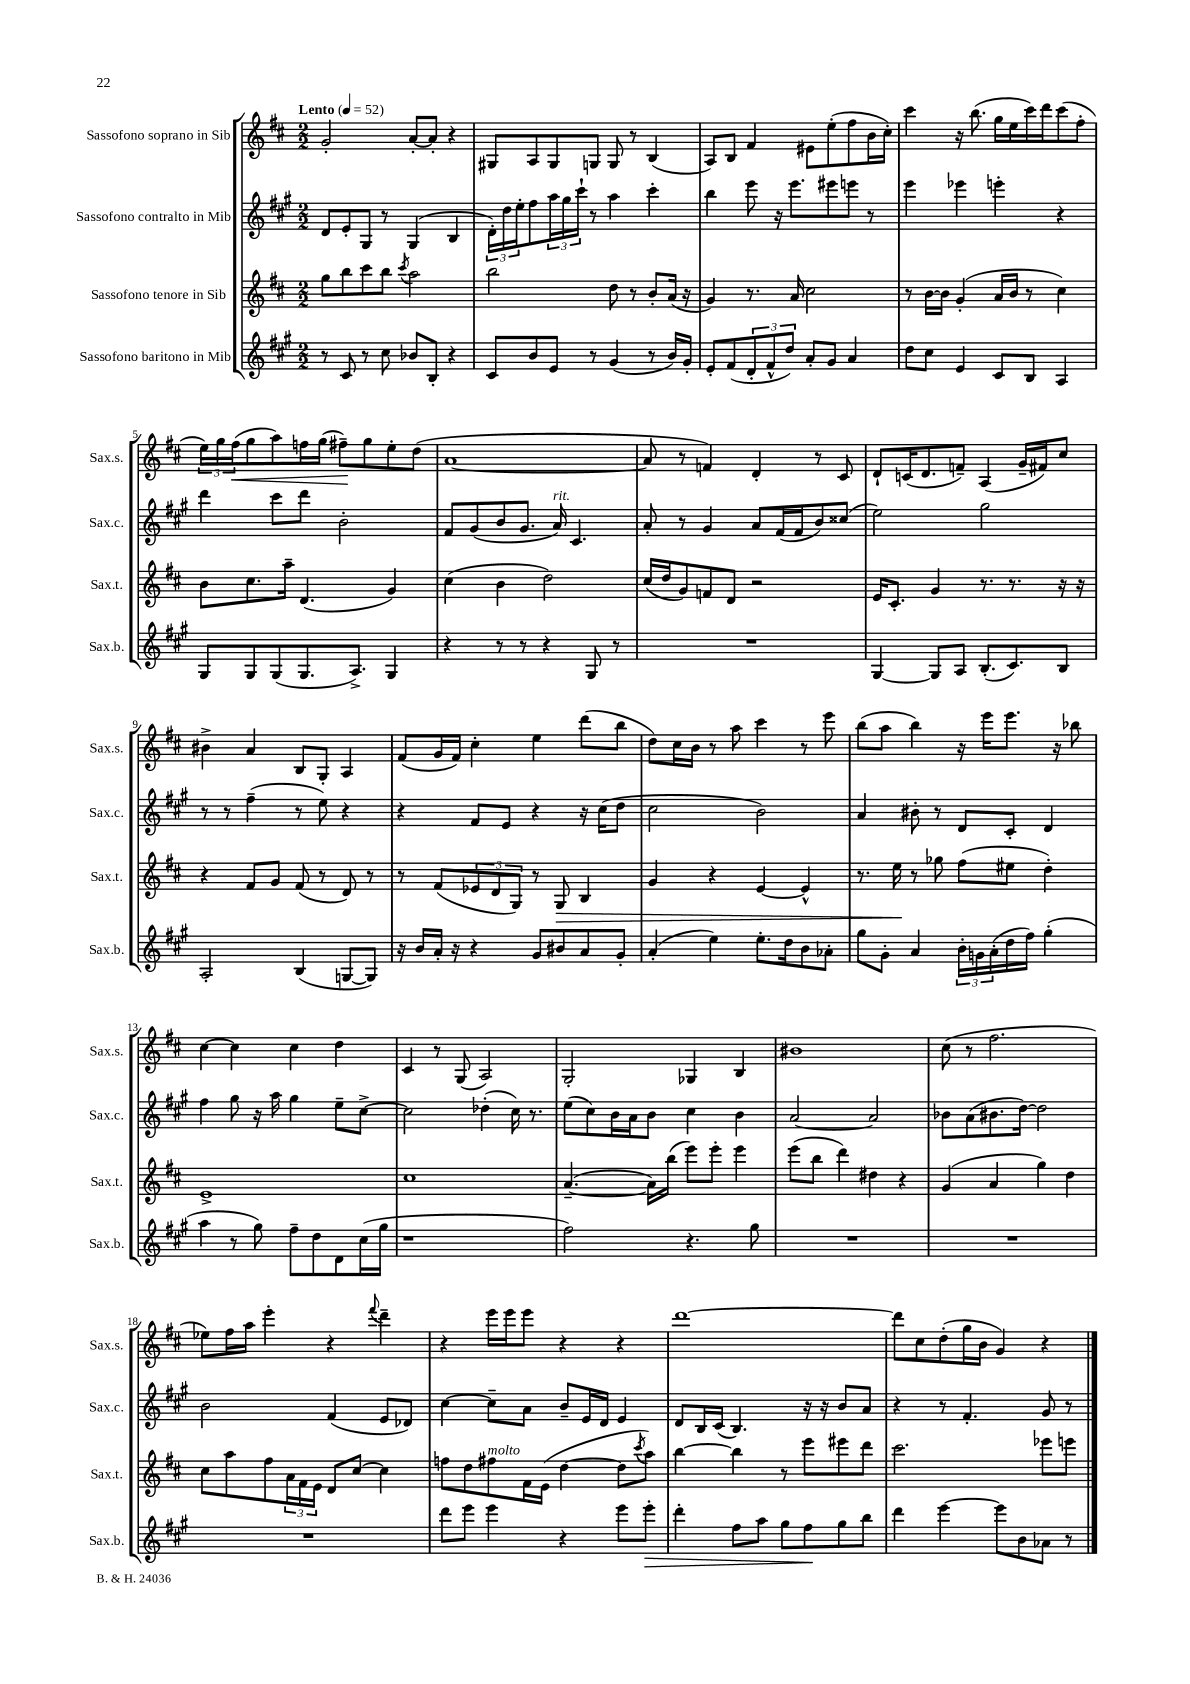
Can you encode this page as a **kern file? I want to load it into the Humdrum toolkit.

**kern	**dynam	**kern	**dynam	**kern	**kern	**dynam
*part4	*part4	*part3	*part3	*part2	*part1	*part1
*staff4	*staff4	*staff3	*staff3	*staff2	*staff1	*staff1
*I"Sassofono baritono in Mib	*	*I"Sassofono tenore in Sib	*	*I"Sassofono contralto in Mib	*I"Sassofono soprano in Sib	*
*I'Sax.b.	*	*I'Sax.t.	*	*I'Sax.c.	*I'Sax.s.	*
*clefG2	*	*clefG2	*	*clefG2	*clefG2	*
*k[f#c#g#]	*	*k[f#c#]	*	*k[f#c#g#]	*k[f#c#]	*
*M2/2	*	*M2/2	*	*M2/2	*M2/2	*
*MM52	*	*MM52	*	*MM52	*MM52	*
=1	=1	=1	=1	=1	=1	=1
!	!	!	!	!	!LO:TX:a:B:t=Lento	!
8r	.	8gg\L	.	8d/L	2g'/	.
8c#/	.	8bb\	.	8e'/	.	.
8r	.	8ccc#\	.	8G#/J	.	.
8cc#\	.	8bb\J	.	8r	.	.
.	.	8qccc#/	.	.	.	.
8b-X/L	.	2aa\	.	(4G#/	[8a'/L	.
8B'/J	.	.	.	.	8a'/J]	.
4r	.	.	.	4B/	4r	.
=2	=2	=2	=2	=2	=2	=2
8c#/L	.	2bb\	.	24d'\LL)	8G#X/L	.
.	.	.	.	24dd\	.	.
.	.	.	.	24ee'\J	.	.
8b/	.	.	.	8ff#\	8A/	.
8e/J	.	.	.	24aa\L	8G#/	.
.	.	.	.	24gg#\	.	.
.	.	.	.	24ccc#`\JJ	.	.
8r	.	.	.	8r	8Gn/J	.
(4g#/	.	8dd\	.	4aa\	8G/	.
.	.	8r	.	.	8r	.
8r	.	8b'/L	.	4ccc#'\	(4B/	.
16b/LL)	.	(16a/Jk	.	.	.	.
16g#'/JJ	.	16r	.	.	.	.
=3	=3	=3	=3	=3	=3	=3
8e'/L	.	4g/)	.	4bb\	8A/L)	.
(8f#/	.	.	.	.	8B/J	.
12d'/	.	8.r	.	8eee\	4f#/	.
12f#^^/	.	.	.	.	.	.
.	.	.	.	16r	.	.
12dd/J)	.	.	.	.	.	.
.	.	16a/	.	8.eee\L	.	.
8a'/L	.	2cc#\	.	.	8e#X\L	.
8g#/J	.	.	.	8eee#X\	(8ee'\	.
4a/	.	.	.	8eeen\J	8ff#\	.
.	.	.	.	8r	16b\L	.
.	.	.	.	.	16cc#'\JJ)	.
=4	=4	=4	=4	=4	=4	=4
8dd\L	.	8r	.	4eee\	4ccc#\	.
8cc#\J	.	[16b\LL	.	.	.	.
.	.	16b\JJ]	.	.	.	.
4e/	.	(4g'/	.	4eee-X\	16r	.
.	.	.	.	.	(8.bb\	.
8c#/L	.	16a/LL	.	4eeen'\	16gg\LL	.
.	.	16b/JJ	.	.	16ee\	.
8B/J	.	8r	.	.	16ccc#\)	.
.	.	.	.	.	16ddd\J	.
4A/	.	4cc#\)	.	4r	(8ccc#\	.
.	.	.	.	.	8ff#'\J	.
!!LO:LB:g=z
=5	=5	=5	=5	=5	=5	=5
8G#/L	.	8b\L	.	4ddd\	24ee\LL)	.
.	.	.	.	.	24gg\	.
!	!	!	!	!	!	!LO:HP:b
.	.	.	.	.	(24ff#\J	<
8G#/	.	8.cc#\	.	.	8gg\	.
(8G#/	.	.	.	8ccc#\L	8aa\)	.
.	.	16aa~\Jk	.	.	.	.
8.G#/	.	(4.d/	.	8ddd\J	16ffn\L	.
.	.	.	.	.	(16gg\JJ	.
.	.	.	.	2b'\	8ff#X~\L)	.
8.A^/J)	.	.	.	.	.	.
.	.	.	.	.	8gg\	[
4G#/	.	4g/)	.	.	8ee'\	.
.	.	.	.	.	(8dd\J	.
=6	=6	=6	=6	=6	=6	=6
4r	.	(4cc#\	.	8f#/L	[1a	.
.	.	.	.	(8g#/	.	.
8r	.	4b\	.	8b/	.	.
8r	.	.	.	8.g#/J	.	.
4r	.	2dd\)	.	.	.	.
!	!	!	!	!LO:TX:a:i:t=rit.	!	!
.	.	.	.	16a/)	.	.
.	.	.	.	4.c#/	.	.
8G#/	.	.	.	.	.	.
8r	.	.	.	.	.	.
=7	=7	=7	=7	=7	=7	=7
1r	.	(16cc#/LL	.	8a'/	8a/]	.
.	.	16dd/J	.	.	.	.
.	.	8g/)	.	8r	8r	.
.	.	8fn/	.	4g#/	4fn/)	.
.	.	8d/J	.	.	.	.
.	.	2r	.	8a/L	4d'/	.
.	.	.	.	(16f#/L	.	.
.	.	.	.	16f#/J	.	.
.	.	.	.	8b/)	8r	.
.	.	.	.	(8cc##X/J	8c#/	.
=8	=8	=8	=8	=8	=8	=8
[4G#/	.	16e/KL	.	2ee\)	8d`/L	.
.	.	8.c#'/J	.	.	.	.
.	.	.	.	.	(16cn/K	.
.	.	.	.	.	8.d/	.
8G#/L]	.	4g/	.	.	.	.
8A/J	.	.	.	.	8fn~/J)	.
(8.B'/L	.	8.r	.	2gg#\	(4A/	.
8.c#/)	.	8.r	.	.	.	.
.	.	.	.	.	16g~/LL	.
.	.	.	.	.	16f#X/J)	.
8B/J	.	16r	.	.	8cc#/J	.
.	.	16r	.	.	.	.
!!LO:LB:g=z
=9	=9	=9	=9	=9	=9	=9
2A'/	.	4r	.	8r	4b#X^\	.
.	.	.	.	8r	.	.
.	.	8f#/L	.	(4ff#~\	4a/	.
.	.	8g/J	.	.	.	.
(4B/	.	(8f#/	.	8r	8B/L	.
.	.	8r	.	8ee\)	8G'/J	.
[8Gn/L	.	8d/)	.	4r	4A/	.
8G/J])	.	8r	.	.	.	.
=10	=10	=10	=10	=10	=10	=10
16r	.	8r	.	4r	(8f#/L	.
16b/LL	.	.	.	.	.	.
16a'/JJ	.	(8f#/L	.	.	16g/L	.
16r	.	.	.	.	16f#/JJ)	.
4r	.	12e-X/	.	8f#/L	4cc#'\	.
.	.	12d/	.	.	.	.
.	.	.	.	8e/J	.	.
.	.	12G/J)	.	.	.	.
8g#/L	.	8r	.	4r	4ee\	.
!	!	!	!LO:HP:b	!	!	!
8b#X/	.	8G/	>	.	.	.
8a/	.	4B/	.	16r	(8ddd\L	.
.	.	.	.	(16cc#\KL	.	.
8g#'/J	.	.	.	8dd\J	8bb\J	.
=11	=11	=11	=11	=11	=11	=11
(4a'/	.	4g/	.	2cc#\	8dd\L)	.
.	.	.	.	.	16cc#\L	.
.	.	.	.	.	16b\JJ	.
4ee\)	.	4r	.	.	8r	.
.	.	.	.	.	8aa\	.
8.ee'\L	.	[4e/	.	2b\)	4ccc#\	.
16dd\k	.	.	.	.	.	.
8b\	.	4e^^/]	.	.	8r	.
8a-X'\J	.	.	.	.	8eee\	.
=12	=12	=12	=12	=12	=12	=12
8gg#\L	.	8.r	.	4a/	(8bb\L	.
8g#'\J	.	.	.	.	8aa\J	.
.	.	16ee\	.	.	.	.
4a/	.	8r	]	8b#X'\	4bb\)	.
.	.	8gg-X\	.	8r	.	.
24b'\LL	.	(8ff#\L	.	8d/L	16r	.
24gn\	.	.	.	.	.	.
.	.	.	.	.	16eee\KL	.
(24a'\	.	.	.	.	.	.
16dd\	.	8ee#X\J	.	8c#'/J	8.eee\J	.
16ff#\JJ)	.	.	.	.	.	.
(4gg#'\	.	4dd'\)	.	4d/	.	.
.	.	.	.	.	16r	.
.	.	.	.	.	8bb-X\	.
!!LO:LB:g=z
=13	=13	=13	=13	=13	=13	=13
4aa\	.	1e^	.	4ff#\	[4cc#\	.
8r	.	.	.	8gg#\	4cc#\]	.
8gg#\)	.	.	.	16r	.	.
.	.	.	.	16aa\	.	.
8ff#~\L	.	.	.	4gg#\	4cc#\	.
8dd\	.	.	.	.	.	.
8d\	.	.	.	8ee~\L	4dd\	.
(16cc#\L	.	.	.	[8cc#^\J	.	.
16gg#\JJ	.	.	.	.	.	.
=14	=14	=14	=14	=14	=14	=14
1r	.	1cc#	.	2cc#\]	4c#/	.
.	.	.	.	.	8r	.
.	.	.	.	.	(8G/	.
.	.	.	.	(4dd-X'\	2A/)	.
.	.	.	.	16cc#\)	.	.
.	.	.	.	8.r	.	.
=15	=15	=15	=15	=15	=15	=15
2ff#\)	.	([4.a~/	.	(8ee\L	2G'/	.
.	.	.	.	8cc#\)	.	.
.	.	.	.	16b\L	.	.
.	.	.	.	16a\J	.	.
.	.	16a\LL])	.	8b\J	.	.
.	.	(16bb\JJ	.	.	.	.
4.r	.	8eee\L)	.	4cc#\	4G-X/	.
.	.	8eee'\J	.	.	.	.
.	.	4eee\	.	4b\	4B/	.
8gg#\	.	.	.	.	.	.
=16	=16	=16	=16	=16	=16	=16
1r	.	(8eee\L	.	[2a/	1b#X	.
.	.	8bb\J	.	.	.	.
.	.	4ddd\)	.	.	.	.
.	.	4dd#X\	.	2a/]	.	.
.	.	4r	.	.	.	.
=17	=17	=17	=17	=17	=17	=17
1r	.	(4g/	.	8b-X\L	(8cc#\	.
.	.	.	.	(8a\	8r	.
.	.	4a/	.	8.b#X\	2.ff#\	.
.	.	.	.	[16dd\Jk)	.	.
.	.	4gg\)	.	2dd\]	.	.
.	.	4dd\	.	.	.	.
!!LO:LB:g=z
=18	=18	=18	=18	=18	=18	=18
1r	.	8cc#\L	.	2b\	8ee-X\L)	.
.	.	8aa\	.	.	16ff#\L	.
.	.	.	.	.	16aa\JJ	.
.	.	8ff#\	.	.	4eee'\	.
.	.	24a\L	.	.	.	.
.	.	24f#\	.	.	.	.
.	.	24e\JJ	.	.	.	.
.	.	8d/L	.	(4f#/	4r	.
.	.	[8cc#/J	.	.	.	.
.	.	.	.	.	8qqfff#/	.
.	.	4cc#\]	.	8e/L	4ddd~\	.
.	.	.	.	8d-X/J)	.	.
=19	=19	=19	=19	=19	=19	=19
8ddd\L	.	8ffn\L	.	[4cc#\	4r	.
8eee\J	.	8dd\	.	.	.	.
!	!	!LO:TX:a:i:t=molto	!	!	!	!
4eee\	.	8ff#X\	.	8cc#~\L]	16eee\LL	.
.	.	.	.	.	16eee\J	.
.	.	16f#\L	.	8a\J	8eee\J	.
.	.	(16e\JJ	.	.	.	.
4r	.	[4dd\	.	8b~/L	4r	.
.	.	.	.	16e/L	.	.
.	.	.	.	16d/JJ	.	.
8eee\L	.	8dd\L]	.	4e/	4r	.
.	.	8qccc#/	.	.	.	.
!	!LO:HP:b	!	!	!	!	!
8eee'\J	>	8aa\J)	.	.	.	.
=20	=20	=20	=20	=20	=20	=20
4ddd'\	.	[4bb\	.	8d/L	[1ddd	.
.	.	.	.	16B/L	.	.
.	.	.	.	(16c#/JJ	.	.
8ff#\L	.	4bb\]	.	4.B/)	.	.
8aa\J	.	.	.	.	.	.
8gg#\L	.	8r	.	.	.	.
8ff#\	.	8eee\L	.	16r	.	.
.	.	.	.	16r	.	.
8gg#\	]	8eee#X\	.	8b/L	.	.
8bb\J	.	8ddd\J	.	8a/J	.	.
=21	=21	=21	=21	=21	=21	=21
4ddd\	.	2.ccc#\	.	4r	8ddd\L]	.
.	.	.	.	.	8cc#\	.
[4eee\	.	.	.	8r	(8dd'\	.
.	.	.	.	4.f#'/	16gg\L	.
.	.	.	.	.	16b\JJ	.
8eee\L]	.	.	.	.	4g/)	.
8b\	.	.	.	.	.	.
8a-X\J	.	8eee-X\L	.	8g#/	4r	.
8r	.	8eeen\J	.	8r	.	.
==	==	==	==	==	==	==
*-	*-	*-	*-	*-	*-	*-
